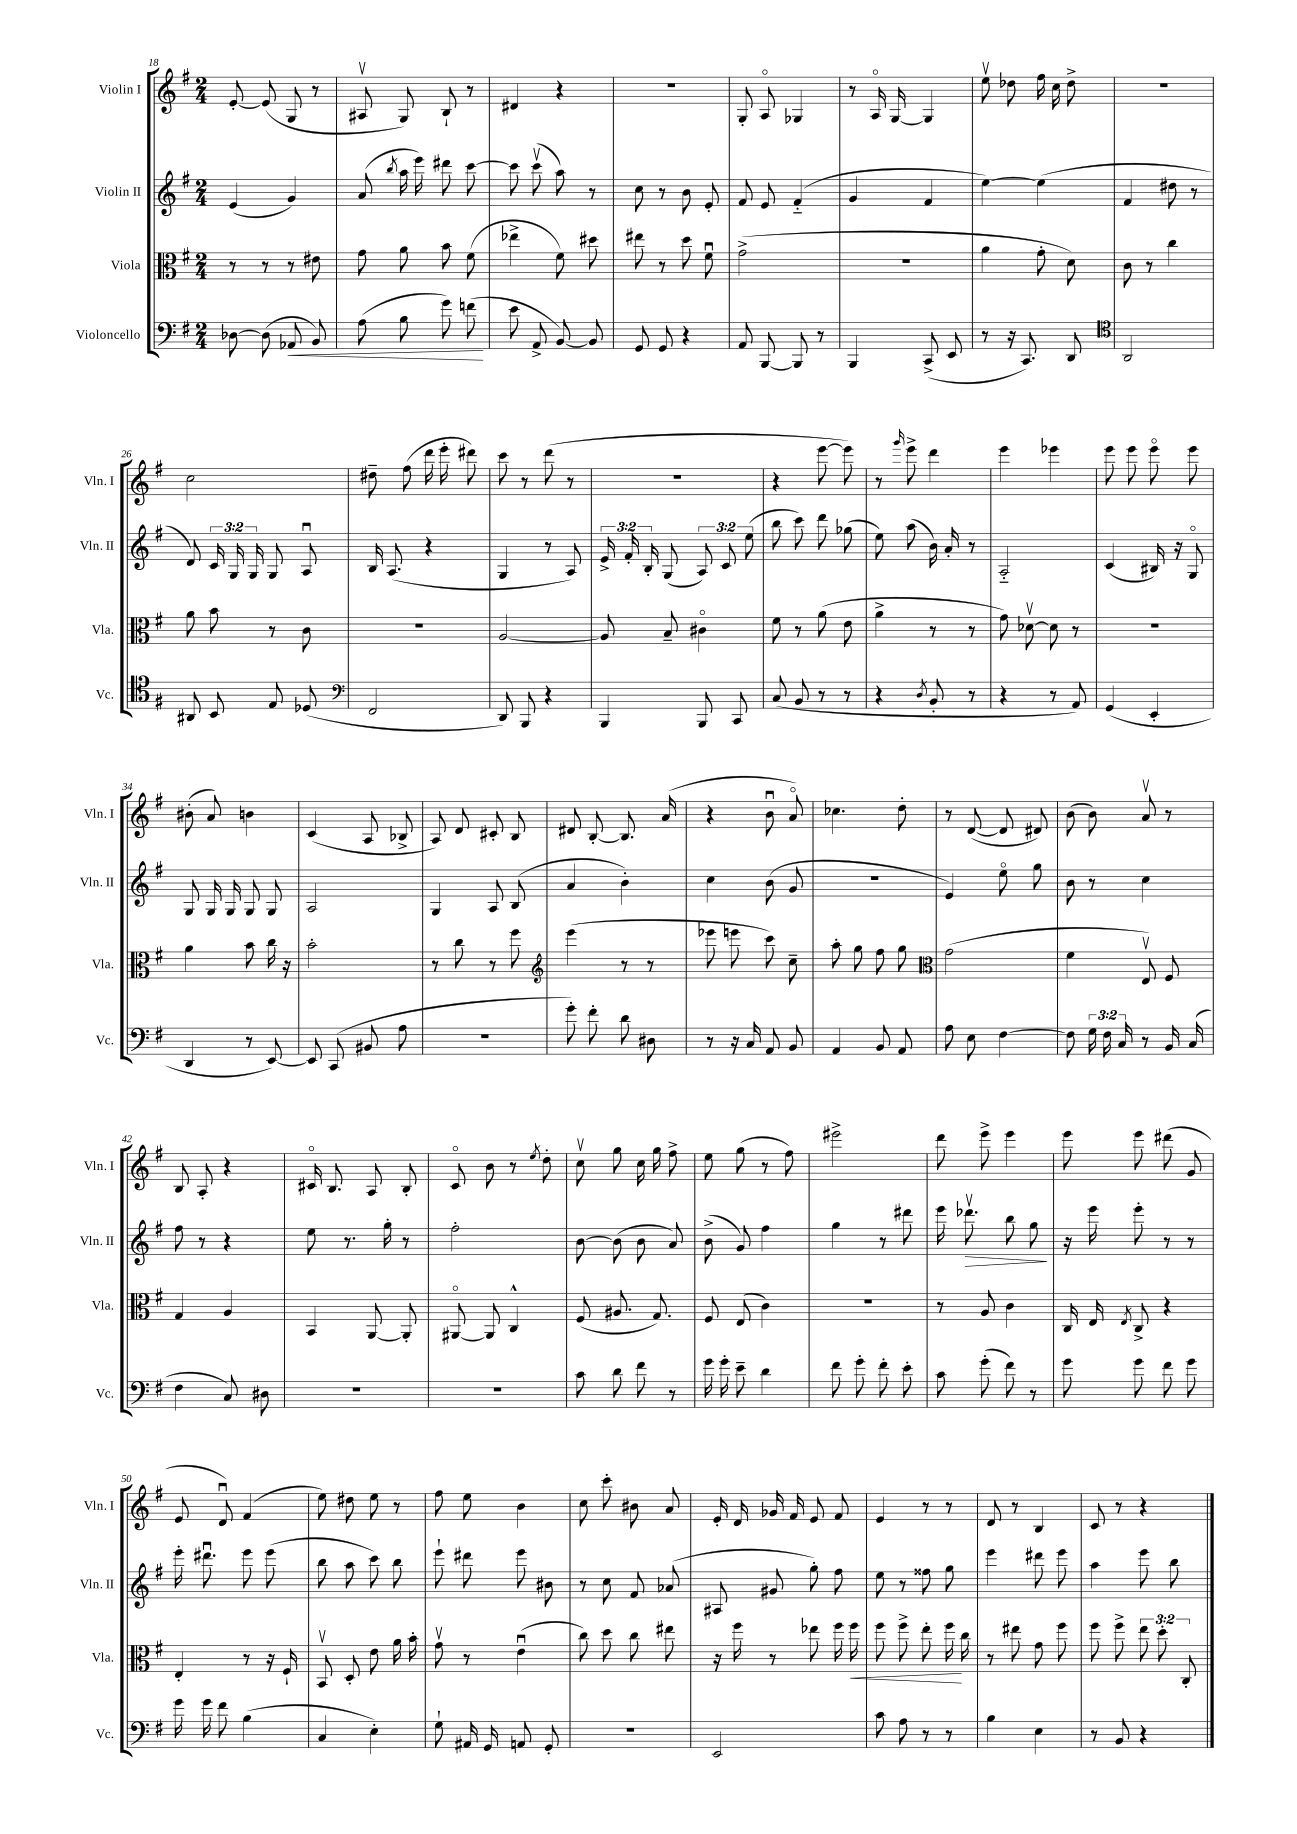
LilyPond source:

<<
\new StaffGroup <<
\new Staff = "s0" \with { instrumentName = "Violin I" shortInstrumentName = "Vln. I" } {
    \clef treble \key g \major \numericTimeSignature \time 2/4
    \autoBeamOff e'8~-. e'8( g8 r8 |
    ais8\upbow g8) b8-! r8 |
    dis'4 r4 |
    r2 |
    g8-. a8\flageolet ges4 |
    r8 a16\flageolet g16~ g4 |
    e''8\upbow des''8 fis''16 c''16 des''8-> |
    R2 |
    c''2 |
    dis''8-- fis''8( d'''16 e'''16-. dis'''8) |
    c'''8 r8 d'''8( r8 |
    r2 |
    r4 e'''8~ e'''8) |
    r8 \grace { g'''16 } e'''8-> d'''4 |
    e'''4 ees'''4 |
    e'''8 e'''8 e'''8\flageolet e'''8 |
    bis'8-.( a'8) b'4 |
    c'4( a8 bes8-> |
    a8) d'8 cis'8-. b8 |
    dis'8 b8~-. b8. a'16( |
    r4 b'8\downbow a'8\flageolet) |
    ces''4. d''8-. |
    r8 d'8~( d'8 dis'8) |
    b'8( b'8) a'8\upbow r8 |
    b8 a8-. r4 |
    cis'16\flageolet b8. a8 b8-. |
    c'8\flageolet b'8 r8 \acciaccatura { e''8 } d''8-. |
    c''8\upbow g''8 c''16 g''16 fis''8-> |
    e''8 g''8( r8 fis''8) |
    eis'''2-> |
    d'''8 e'''8-> e'''4 |
    e'''8 e'''8 dis'''8( g'8 |
    e'8 d'8\downbow) fis'4( |
    e''8) dis''8 e''8 r8 |
    fis''8 e''8 b'4 |
    c''8 c'''8-. bis'8 a'8 |
    e'16-. d'16 ges'16 fis'16 e'8 fis'8 |
    e'4 r8 r8 |
    d'8 r8 b4 |
    c'8 r8 r4 \bar "|." |
}
\new Staff = "s1" \with { instrumentName = "Violin II" shortInstrumentName = "Vln. II" } {
    \clef treble \key g \major \numericTimeSignature \time 2/4 \override Staff.TupletNumber.text = #tuplet-number::calc-fraction-text
    \autoBeamOff e'4( g'4) |
    a'8( \acciaccatura { b''8 } a''16 e'''16) dis'''8 c'''8~ |
    c'''8 c'''8\upbow( a''8) r8 |
    c''8 r8 b'8 e'8-. |
    fis'8 e'8 fis'4-_( |
    g'4 fis'4 |
    e''4~) e''4( |
    fis'4 dis''8 r8 |
    d'8) \tuplet 3/2 { c'16 g16 g16 } g8 a8\downbow |
    b16 a8.( r4 |
    g4 r8 a8) |
    \tuplet 3/2 { e'16-> fis'16-. b16-. } g8( \tuplet 3/2 { a8) c'8 e''8( } |
    b''8 c'''8) d'''8 ges''8( |
    e''8) a''8( b'16) a'16-. r8 |
    a2-_ |
    c'4( bis16) r16 g8\flageolet |
    g8 g16 g16 g8 g8 |
    a2 |
    g4 a8 b8( |
    a'4 b'4-.) |
    c''4 b'8( g'8 |
    R2 |
    e'4) e''8\flageolet g''8 |
    b'8 r8 c''4 |
    fis''8 r8 r4 |
    e''8 r8. g''16-. r8 |
    fis''2-. |
    b'8~ b'8( b'8 a'8) |
    b'8->( g'8) fis''4 |
    g''4 r8 dis'''8 |
    e'''16 des'''8.\upbow\> b''8 g''8\! |
    r16 e'''16 e'''8-. r8 r8 |
    e'''16-. dis'''8.\downbow e'''8 e'''8( |
    b''8 a''8 c'''8) b''8 |
    e'''8-! dis'''8 e'''8 bis'8 |
    r8 c''8 fis'8 aes'8( |
    ais8 gis'8 g''8-.) fis''8 |
    e''8 r8 fisis''8 g''8 |
    e'''4 dis'''8 e'''8 |
    a''4 e'''8 b''8 \bar "|." |
}
\new Staff = "s2" \with { instrumentName = "Viola" shortInstrumentName = "Vla." } {
    \clef alto \key g \major \numericTimeSignature \time 2/4 \override Staff.TupletNumber.text = #tuplet-number::calc-fraction-text
    \autoBeamOff r8 r8 r8 eis'8 |
    g'8 a'8 b'8 fis'8( |
    ees''4-> fis'8) dis''8 |
    eis''8 r8 d''8 fis'8\downbow |
    g'2->( |
    r2 |
    a'4 g'8-. d'8) |
    c'8 r8 c''4 |
    a'8 b'8 r8 c'8 |
    R2 |
    a2~ |
    a8 b8-- cis'4\flageolet |
    fis'8 r8 a'8( e'8 |
    a'4-> r8 r8 |
    g'8) des'8~\upbow des'8 r8 |
    R2 |
    a'4 b'8 c''16 r16 |
    b'2-. |
    r8 c''8 r8 fis''8 |
    \clef treble e'''4( r8 r8 |
    ees'''8 e'''8 c'''8) c''8-- |
    a''8-. g''8 fis''8 g''8 |
    \clef alto g'2( |
    fis'4 e8\upbow) fis8 |
    g4 a4 |
    b,4 a,8~ a,8-. |
    ais,8~\flageolet ais,8 c4-^ |
    fis8( ais8. g8.) |
    fis8 e8( c'4) |
    R2 |
    r8 a8 c'4 |
    c16 e16 \acciaccatura { e8 } c8-> r4 |
    e4-. r8 r16 fis16-! |
    b,8\upbow d8-. e'8 a'16 b'16-. |
    g'8\upbow r8 e'4\downbow( |
    c''8) d''8 c''8 eis''8 |
    r16 fis''16 r8 ees''8 fis''16 fis''16\< |
    fis''8 fis''8-> e''8-. fis''16\! c''16 |
    r8 eis''8 g'8 fis''8 |
    fis''8 fis''8-> \tuplet 3/2 { e''8 d''8-. c8-. } \bar "|." |
}
\new Staff = "s3" \with { instrumentName = "Violoncello" shortInstrumentName = "Vc." } {
    \clef bass \key g \major \numericTimeSignature \time 2/4 \override Staff.TupletNumber.text = #tuplet-number::calc-fraction-text
    \autoBeamOff des8~ des8( aes,8\< b,8) |
    a8( b8 g'8) f'8\!( |
    e'8 a,8-> b,8~) b,8 |
    g,8 g,8 r4 |
    a,8 b,,8~ b,,8 r8 |
    b,,4 c,8->( e,8 |
    r8 r16 c,8.) d,8 |
    \clef tenor a,2 |
    ais,8 b,8 e8 des8( |
    \clef bass fis,2 |
    d,8) b,,8 r4 |
    b,,4 b,,8 c,8 |
    c8( b,8 r8 r8 |
    r4 \acciaccatura { d8 } b,8-. r8 |
    r4 r8 a,8) |
    g,4( e,4-. |
    d,4 r8 e,8~) |
    e,8 c,8( bis,8 a8 |
    r2 |
    g'8-.) fis'8-. d'8 dis8 |
    r8 r16 c16 a,8 b,8 |
    a,4 b,8 a,8 |
    a8 e8 fis4~ |
    fis8 \tuplet 3/2 { g16 fis16 c16 } r8 b,16 c16( |
    fis4 c8) dis8 |
    R2 |
    R2 |
    c'8 d'8 fis'8 r8 |
    g'16 g'16-. e'8-- d'4 |
    fis'8 g'8-. fis'8-. e'8-. |
    c'8 g'8-.( fis'8) r8 |
    g'8 g'8 fis'8 g'8 |
    g'16 g'16 fis'8 b4( |
    c4 e4-.) |
    g8-! ais,16 g,16 a,8 g,8-. |
    R2 |
    e,2 |
    c'8 a8 r8 r8 |
    b4 e4 |
    r8 b,8 r4 \bar "|." |
}
>>
>>
\layout { \context { \Score currentBarNumber = #18 } }
